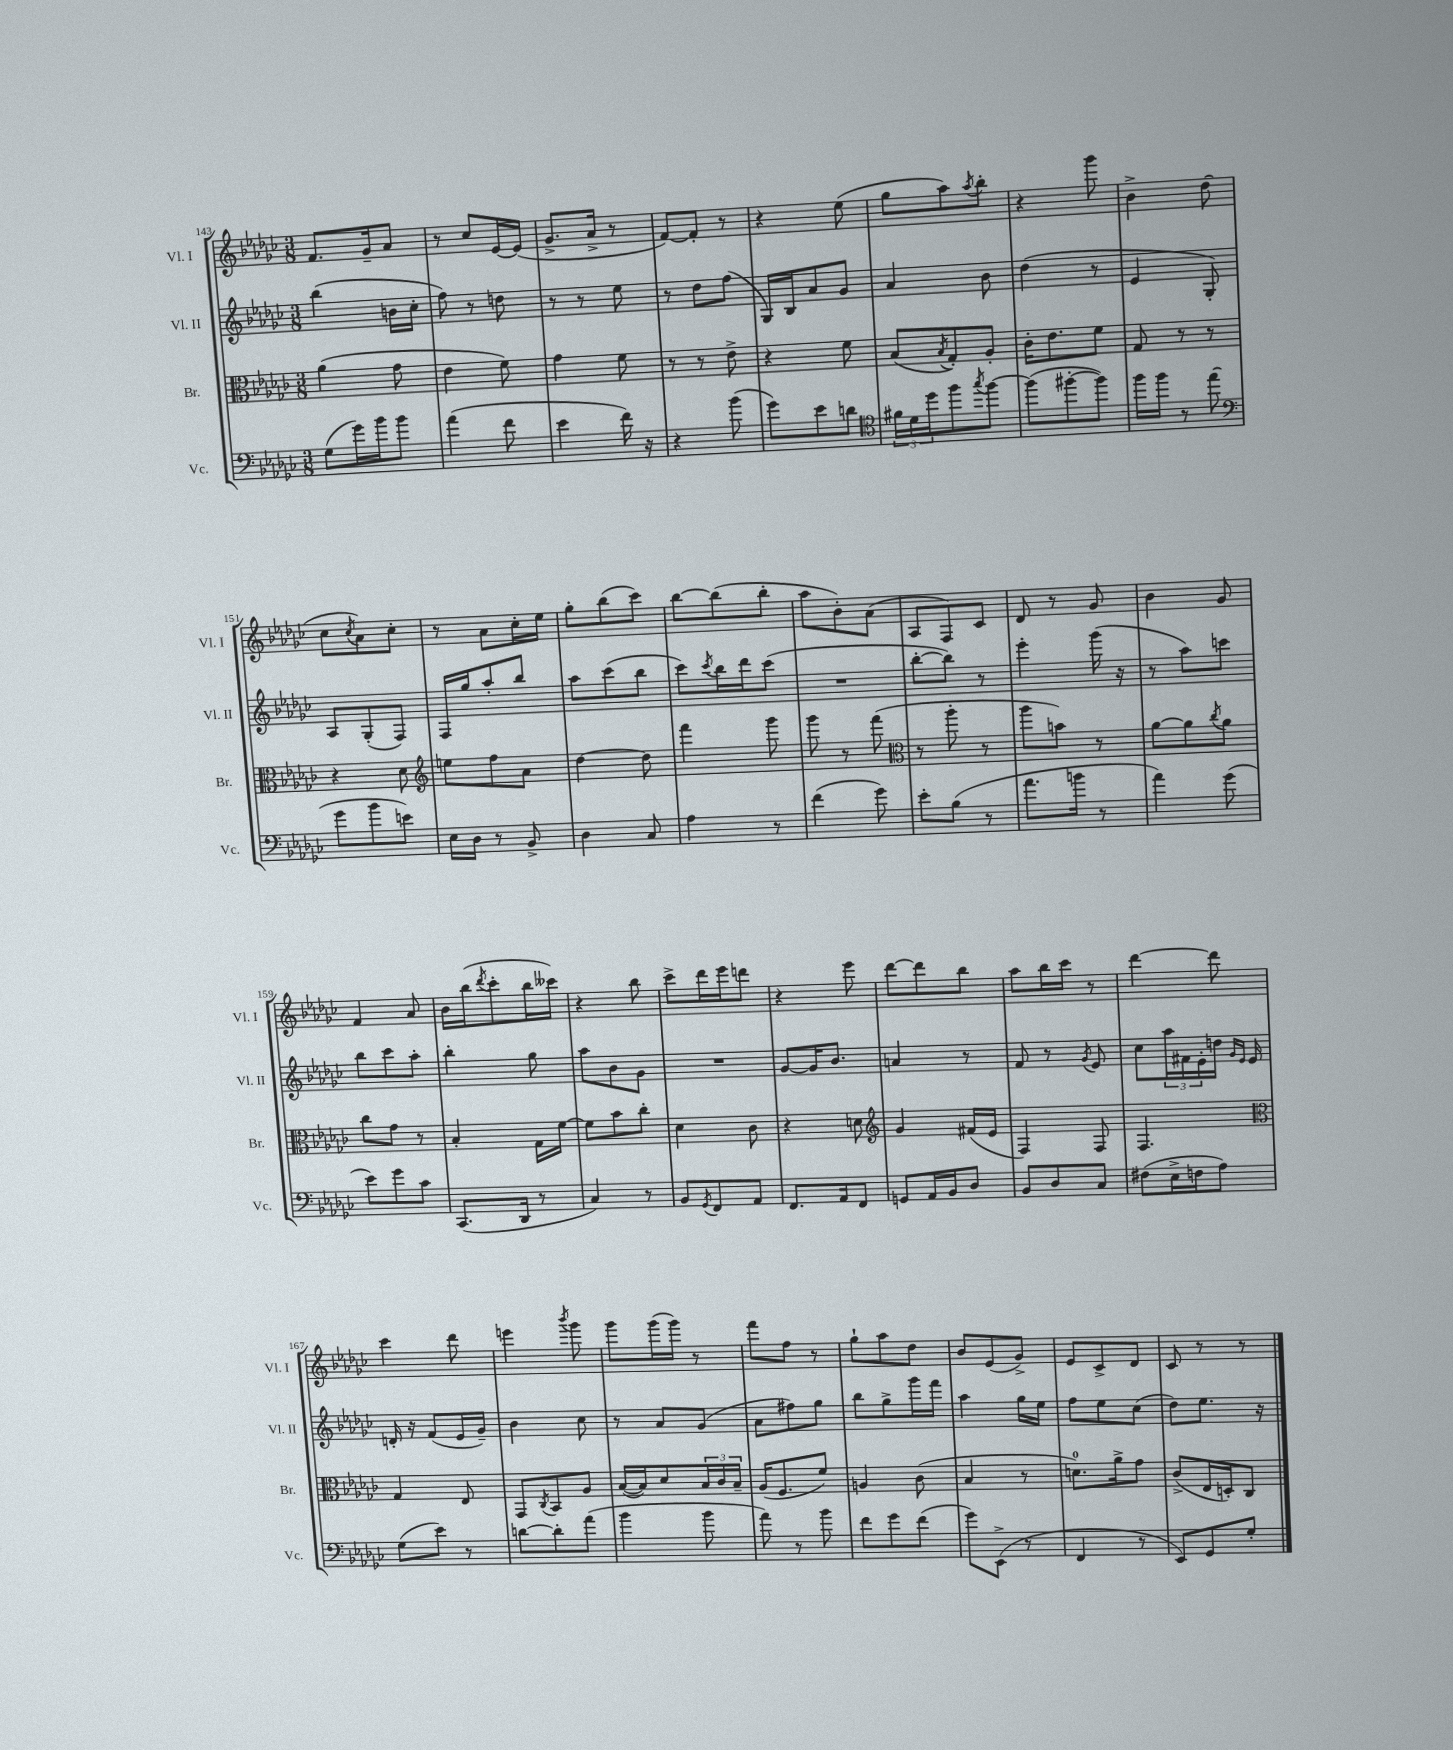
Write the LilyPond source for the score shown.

<<
\new StaffGroup <<
\new Staff = "s0" \with { instrumentName = "Vl. I" shortInstrumentName = "Vl. I" } {
    \clef treble \key ges \major \numericTimeSignature \time 3/8
    f'8. ges'16-- aes'8 |
    r8 ces''8 ees'16~ ees'16( |
    ges'8.-> aes'16-> r8 |
    f'8~) f'8-. r8 |
    r4 ees''8( |
    ges''8 aes''8) \acciaccatura { aes''8 } bes''8-. |
    r4 ges'''8 |
    bes'4-> des''8( |
    ces''8 \acciaccatura { ces''8 } aes'8) ces''8-. |
    r8 aes'8 ces''16-. ees''16 |
    ges''8-. bes''8( ces'''8) |
    bes''8~ bes''8( bes''8-. |
    aes''8 bes'8-.) aes'8( |
    aes8 f8) ces'8 |
    des'8 r8 ges'8 |
    bes'4 ges'8 |
    f'4 aes'8 |
    bes'16 bes''16( \acciaccatura { des'''8 } ces'''8-. bes''16 ceses'''16) |
    r4 bes''8 |
    ces'''8-> des'''16 ees'''16 d'''8 |
    r4 ees'''8 |
    des'''8~ des'''8 bes''8 |
    aes''8 bes''16 ces'''16 r8 |
    des'''4~ des'''8 |
    ces'''4 des'''8 |
    e'''4 \acciaccatura { bes'''8 } ges'''8 |
    ges'''8 ges'''16( ges'''16) r8 |
    f'''8 f''8 r8 |
    ges''8-! aes''8 des''8 |
    bes'8 ees'8( ges'8->) |
    ees'8 ces'8-> des'8 |
    ces'8 r8 r8 \bar "|." |
}
\new Staff = "s1" \with { instrumentName = "Vl. II" shortInstrumentName = "Vl. II" } {
    \clef treble \key ges \major \numericTimeSignature \time 3/8
    bes''4( b'16 ces''16-. |
    f''8) r8 d''8 |
    r8 r8 ees''8 |
    r8 des''8 f''8( |
    ges16) bes16 aes'8 ges'8 |
    aes'4 bes'8 |
    des''4( r8 |
    ees'4 ges8-.) |
    aes8 ges8-.( f8) |
    f16 ges''16 aes''8-. bes''8 |
    aes''8 ces'''8( bes''8 |
    ces'''8) \acciaccatura { ces'''8 } bes''16 des'''16 ces'''8( |
    R4. |
    bes''8~-. bes''8) r8 |
    ees'''4-. ges'''16( r16 |
    r8 aes''8) c'''8 |
    bes''8 ces'''8 aes''8-. |
    bes''4-. ges''8 |
    aes''8 bes'8 ges'8 |
    R4. |
    ges'8~ ges'16 bes'8. |
    a'4 r8 |
    f'8 r8 \acciaccatura { ges'8 } ees'8 |
    ces''8 \tuplet 3/2 { aes''16 fis'16 ees'16-. } d''16 \grace { ges'16 ees'16 } ees'16 |
    d'16-. r16 f'8( ees'16 ges'16--) |
    bes'4 ces''8 |
    r8 aes'8 ges'8( |
    aes'8 fis''8) ges''8 |
    bes''8 ges''8-> ges'''16 f'''16 |
    aes''4 ges''16 ees''16 |
    f''8 ees''8 ces''8( |
    des''8) ees''8. r16 \bar "|." |
}
\new Staff = "s2" \with { instrumentName = "Br." shortInstrumentName = "Br." } {
    \clef alto \key ges \major \numericTimeSignature \time 3/8
    aes'4( ges'8 |
    ees'4 f'8) |
    ges'4 f'8 |
    r8 r8 ees'8-> |
    r4 f'8 |
    bes8( \acciaccatura { bes8 } ges8-.) aes8-. |
    ces'16-. ees'8. f'8 |
    ges8 r8 r8 |
    r4 des'8 |
    \clef treble e''8 f''8 aes'8 |
    des''4~ des''8 |
    f'''4 ges'''8 |
    ges'''8 r8 f'''8( |
    \clef alto r8 aes''8-. r8 |
    aes''8 b'8) r8 |
    aes'8~ aes'8 \acciaccatura { ces''8 } aes'8 |
    ces''8 ges'8 r8 |
    bes4-. ges16 f'16~ |
    f'8 bes'8 ces''8-. |
    des'4 ces'8 |
    r4 d'8 |
    \clef treble ges'4 fis'16( ees'16 |
    f4) f8 |
    f4. |
    \clef alto ges4 ees8 |
    ges,8 \acciaccatura { ces8 } bes,8 aes8 |
    bes16~( bes16) des'8 \tuplet 3/2 { bes16 ces'16 bes16-- } |
    aes16( f8. f'8) |
    a4 ces'8( |
    bes4 r8 |
    d'8.-0) aes'16-> ges'8 |
    ces'8->( ees16 d16-.) ces8 \bar "|." |
}
\new Staff = "s3" \with { instrumentName = "Vc." shortInstrumentName = "Vc." } {
    \clef bass \key ges \major \numericTimeSignature \time 3/8
    ges8( ges'16) bes'16 bes'8 |
    aes'4( f'8 |
    ees'4 f'16) r16 |
    r4 bes'8( |
    ges'8) ees'8 d'8 |
    \clef tenor \tuplet 3/2 { fis'16 des'16 des''16 } f''8 \acciaccatura { ges''8 } f''8~ |
    f''8( fis''8~-. fis''8) |
    f''16 f''16 r8 ees''8( |
    \clef bass ges'8 bes'8 e'8) |
    ees16 des16 r8 bes,8-> |
    des4 ces8 |
    aes4 r8 |
    f'4( ges'8) |
    ees'8-. bes8( r8 |
    aes'8. b'16 r8 |
    aes'4) ges'8( |
    ees'8) ges'8 ces'8 |
    ces,8.( des,16 r8 |
    ces4) r8 |
    bes,8 \acciaccatura { ges,8 } f,8 aes,8 |
    f,8. aes,16 f,8 |
    g,8 aes,16 bes,16 des8 |
    bes,8 des8 ces8 |
    fis8( ees16-> f16 aes8) |
    ges8( ees'8) r8 |
    d'8~ d'8-. aes'8( |
    bes'4 bes'8 |
    aes'8) r8 bes'8 |
    f'8 ges'8 f'8( |
    ges'8) ees,8->( r8 |
    f,4 r8 |
    ees,8) ges,8 ges8-. \bar "|." |
}
>>
>>
\layout { \context { \Score currentBarNumber = #143 } }
